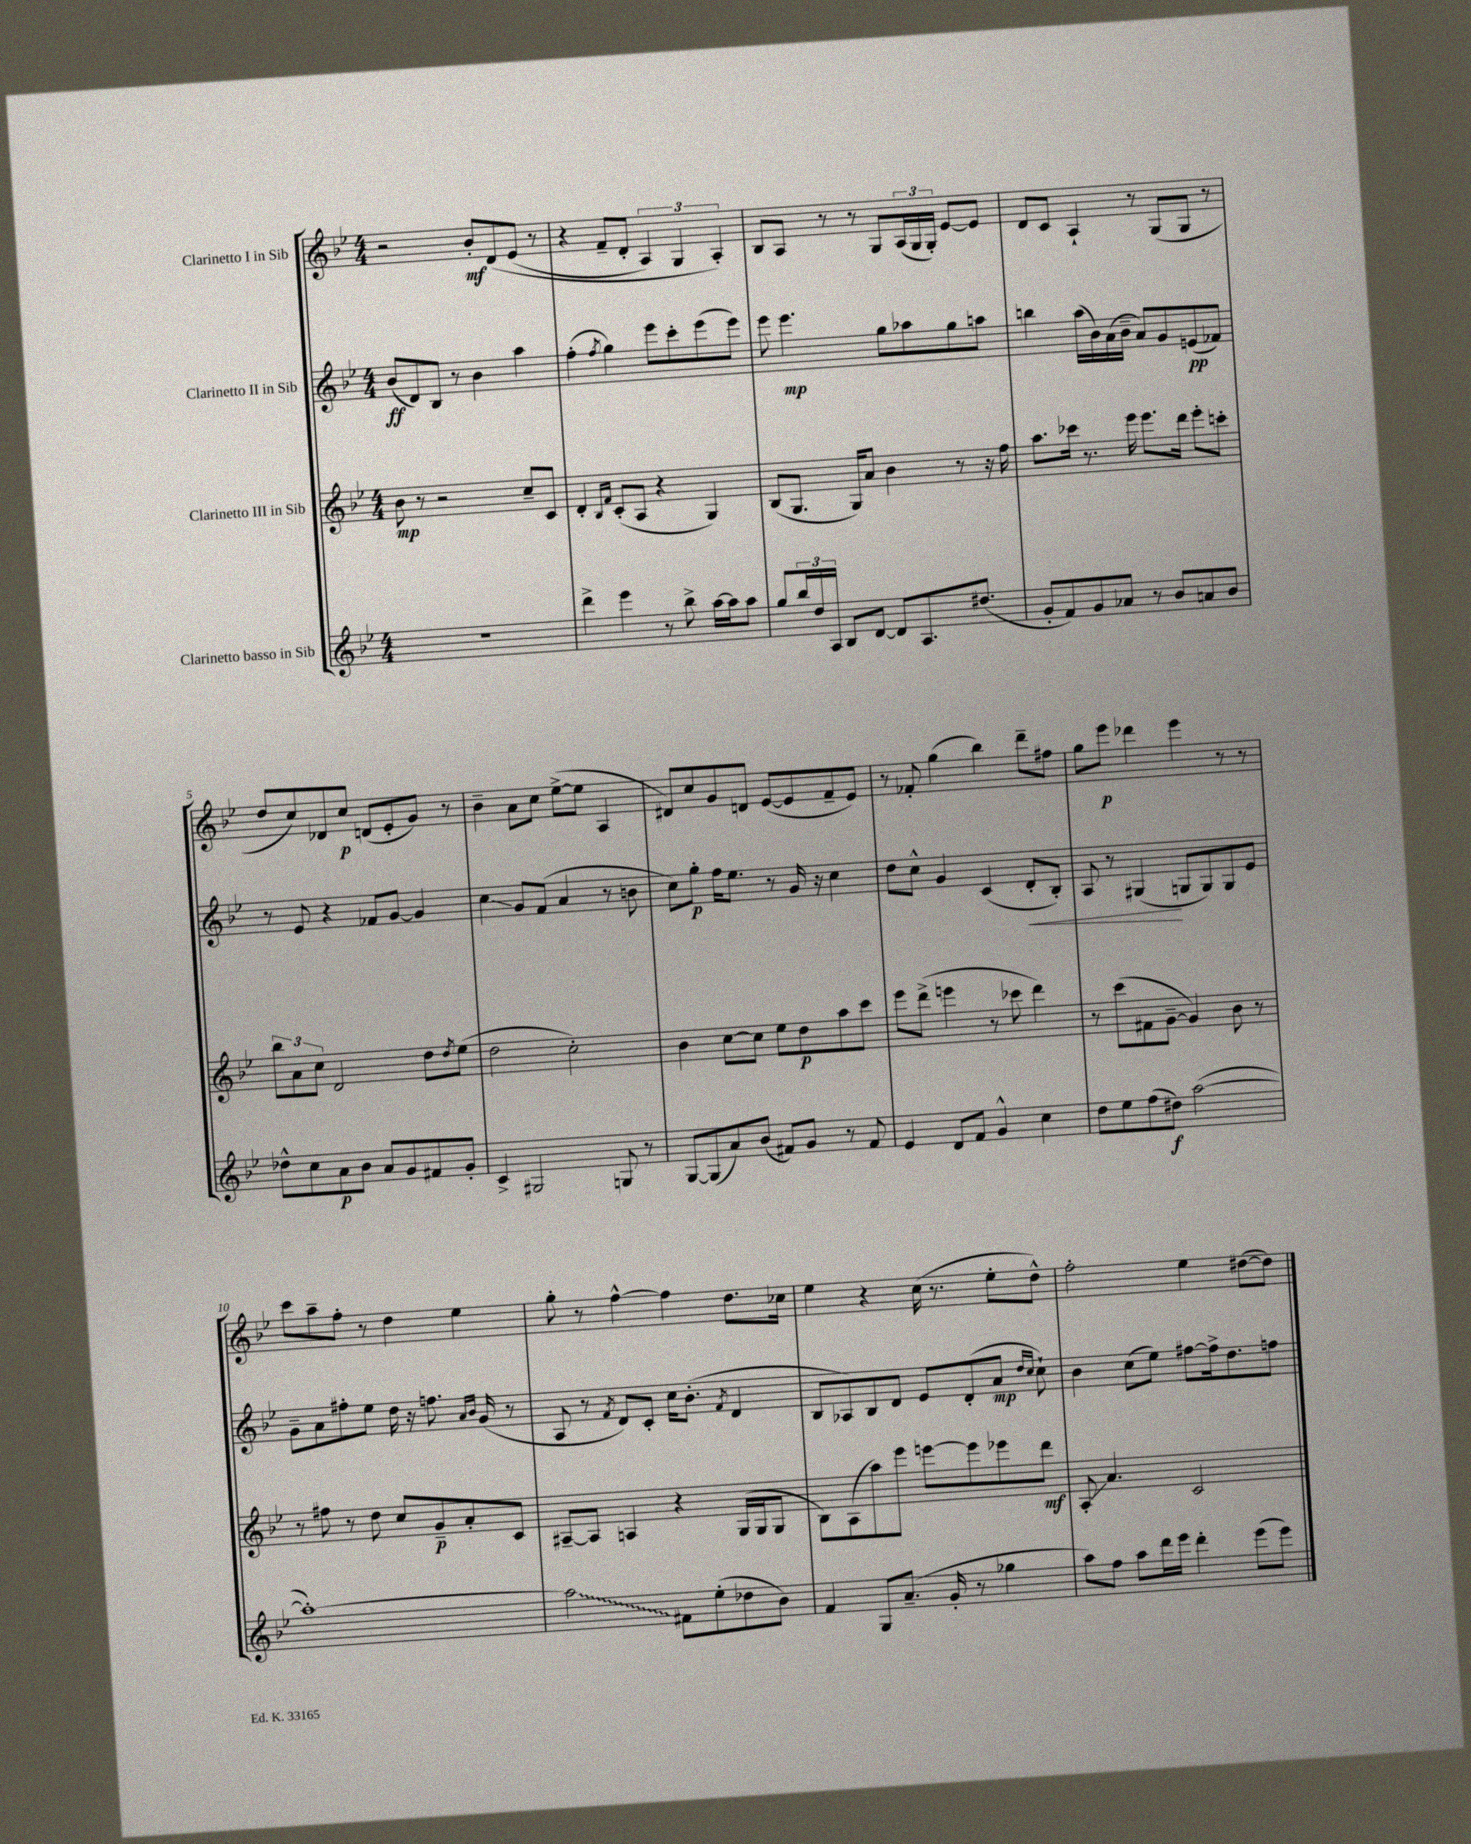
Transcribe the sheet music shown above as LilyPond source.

<<
\new StaffGroup <<
\new Staff = "s0" \with { instrumentName = "Clarinetto I in Sib" } {
    \clef treble \key bes \major \numericTimeSignature \time 4/4
    r2 bes'8-.\mf d'8\( ees'8( r8 |
    r4 f'8-- d'8-. \tuplet 3/2 { a4) g4 a4-.\) } |
    bes8 a8 r8 r8 g8 \tuplet 3/2 { a16( g16 g16-.) } ees'8~ ees'8 |
    d'8 c'8 a4-! r8 g8( g8 r8 |
    d''8 c''8) des'8 c''8\p d'8( ees'8-. g'8) r8 |
    bes'4-- a'8 c''8 ees''8~->( ees''8 a4 |
    dis'8) c''8 g'8 d'8 ees'8~( ees'8 f'8-- ees'8) |
    r8 fes'8-. g''4( bes''4) d'''8-- fis''8 |
    g''8 ees'''8\p des'''4 ees'''4 r8 r8 |
    c'''8 a''8-- f''8-. r8 d''4 ees''4 |
    g''8-. r8 f''4~-^ f''4 d''8. ces''16 |
    ees''4 r4 c''16( r8. ees''8-. d''8-^) |
    f''2-. ees''4 dis''8~( dis''8) \bar "|." |
}
\new Staff = "s1" \with { instrumentName = "Clarinetto II in Sib" } {
    \clef treble \key bes \major \numericTimeSignature \time 4/4
    bes'8\ff( d'8) bes8 r8 bes'4 a''4 |
    f''4-.( \acciaccatura { f''8 } g''4) ees'''8 c'''8-. ees'''8( ees'''8) |
    ees'''8 ees'''4.\mp g''8 aes''8 g''8 a''8 |
    b''4 a''16( bes'16) a'16( bes'16-- a'8) g'8 e'8\pp( fes'8) |
    r8 ees'8 r4 fes'8 g'8~ g'4 |
    c''4\glissando g'8 f'8( a'4 r8 b'8 |
    c''8) g''8-.\p f''16 ees''8. r8 g'16 r16 c''4 |
    d''8 c''8-^ g'4 c'4( d'8-.\< bes8-.) |
    a8 r8 gis4\!( g8 g8) g8 ees'8 |
    g'8-- a'8 fis''8-. ees''8 d''16 r16 f''8. \grace { a'16 bes'16 } g'16( r8 |
    a8 r8 \acciaccatura { f'8 } d'8) c'8-. c''16 bes'8.-.( \acciaccatura { f'8 } d'4 |
    bes8 aes8) bes8 d'8 ees'8 d'8-.( a'8\mp \grace { d''16 c''16 } c''8-!) |
    bes'4 c''8( ees''8) fis''8~ fis''16-> d''8. f''8 \bar "|." |
}
\new Staff = "s2" \with { instrumentName = "Clarinetto III in Sib" } {
    \clef treble \key bes \major \numericTimeSignature \time 4/4
    bes'8\mp r8 r2 c''8-- c'8 |
    d'4-. \grace { bes16 f'16 } c'8-.( a8 r4 g4) |
    bes8( g8. g16) a'8 bes'4 r8 r16 f''16 |
    a''8. ces'''16 r8. ees'''16 ees'''8. d'''16 ees'''8-. c'''8-. |
    \tuplet 3/2 { bes''8 a'8 c''8 } d'2 d''8 \acciaccatura { d''8 } ees''8( |
    d''2 c''2-.) |
    bes'4 c''8~ c''8 ees''8 d''8\p a''8 c'''8 |
    ees'''8 d'''8->( e'''4 r8 ces'''8 d'''4) |
    r8 c'''8( fis'8 g'8~-- g'4) bes'8 r8 |
    r8 fis''8 r8 d''8 c''8 g'8--\p a'8-. c'8 |
    ais8~-- ais8 a4 r4 g16( g16 g8 |
    bes8) a8( a''8) ees'''8 e'''8~ e'''8 ees'''8 d'''8\mf |
    a8-.\glissando a'4. c'2 \bar "|." |
}
\new Staff = "s3" \with { instrumentName = "Clarinetto basso in Sib" } {
    \clef treble \key bes \major \numericTimeSignature \time 4/4
    R1 |
    d'''4-> ees'''4 r8 bes''8-> a''16~ a''16 a''8 |
    g''8 \tuplet 3/2 { bes''16 d''16 a16 } bes8 d'8~ d'8 a8. dis''8.( |
    g'8-. f'8) g'8 aes'8 r8 bes'8 a'8 bes'8 |
    des''8-^ c''8 a'8\p bes'8 a'8 g'8 fis'8 g'8-. |
    c'4-> gis2 g8 r8 |
    g8~ g8( a'8) bes'8( fis'8) g'8 r8 fis'8 |
    ees'4 d'8 f'8 g'4-^ c''4 |
    d''8 ees''8 f''8( dis''8\f) a''2~( |
    a''1~-.) |
    \once \override Glissando.style = #'zigzag a''2\glissando fis'8 ees''8-.( des''8 bes'8) |
    f'4 g8 a'8.--( g'16-. r8 ges''4 |
    a''8) f''8 a''8 d'''16 ees'''16 d'''4-. ees'''8( ees'''8) \bar "|." |
}
>>
>>
